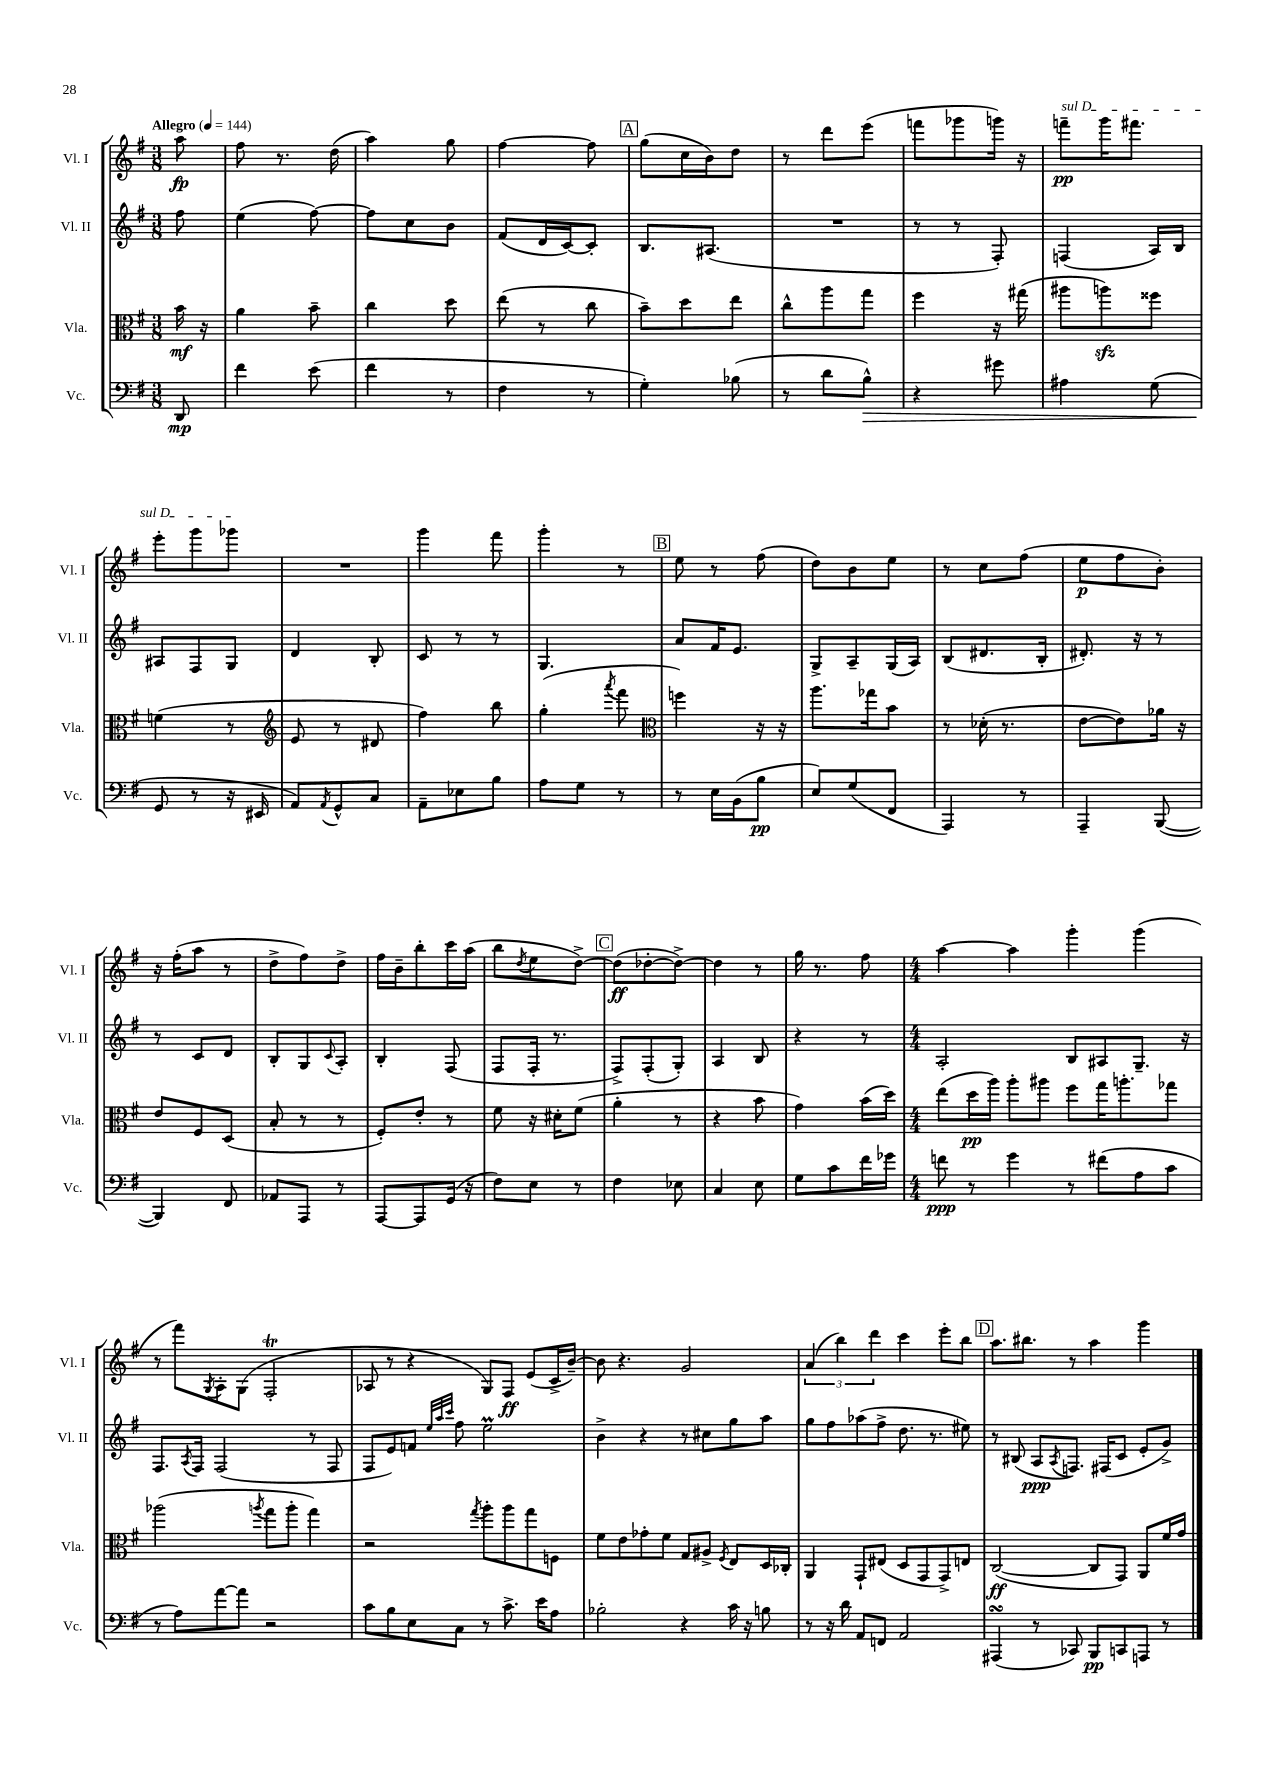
<<
\new StaffGroup <<
\new Staff = "s0" \with { instrumentName = "Vl. I" shortInstrumentName = "Vl. I" } {
    \clef treble \key g \major \numericTimeSignature \time 3/8 \partial 8 \tempo "Allegro" 4 = 144
    a''8\fp |
    fis''8 r8. d''16( |
    a''4) g''8 |
    fis''4~ fis''8 |
    \mark \markup { \box "A" } g''8( c''16 b'16) d''8 |
    r8 d'''8 e'''8( |
    f'''8 ges'''8 g'''16) r16 |
    \once \override TextSpanner.bound-details.left.text = \markup { \italic "sul D" } f'''8--\pp\startTextSpan g'''16 fis'''8. |
    e'''8-. g'''8 ges'''8\stopTextSpan |
    R4. |
    g'''4 fis'''8 |
    g'''4-. r8 |
    \mark \markup { \box "B" } e''8 r8 fis''8( |
    d''8) b'8 e''8 |
    r8 c''8 fis''8( |
    e''8\p fis''8 b'8-.) |
    r16 fis''16-.( a''8 r8 |
    d''8-> fis''8) d''8-> |
    fis''16 b'16-- b''8-. c'''16 a''16( |
    b''8 \acciaccatura { d''8 } e''8 d''8~->) |
    \mark \markup { \box "C" } d''8\ff( des''8~-. des''8~->) |
    des''4 r8 |
    g''16 r8. fis''8 |
    \numericTimeSignature \time 4/4 a''4~ a''4 g'''4-. g'''4( |
    r8 fis'''8) \acciaccatura { g8 } a8-. g8( fis2-.\trill |
    aes8 r8 r4 g8) fis8\ff e'8( c'16-> b'16~--) |
    b'8 r4. g'2 |
    \tuplet 3/2 { a'4( b''4) d'''4 } c'''4 e'''8-. b''8 |
    \mark \markup { \box "D" } a''8. bis''8. r8 a''4 g'''4 \bar "|." |
}
\new Staff = "s1" \with { instrumentName = "Vl. II" shortInstrumentName = "Vl. II" } {
    \clef treble \key g \major \numericTimeSignature \time 3/8 \partial 8
    fis''8 |
    e''4( fis''8~) |
    fis''8 c''8 b'8 |
    fis'8( d'16 c'16~) c'8-. |
    \mark \markup { \box "A" } b8. ais8.( |
    R4. |
    r8 r8 fis8-.) |
    f4( a16) b16 |
    ais8 fis8 g8 |
    d'4 b8-. |
    c'8 r8 r8 |
    g4. |
    \mark \markup { \box "B" } a'8 fis'16 e'8. |
    g8-> a8-- g16( a16) |
    b8( dis'8. b16-. |
    dis'8.-.) r16 r8 |
    r8 c'8 d'8 |
    b8-. g8 \appoggiatura { c'8 } a8-. |
    b4-. fis8( |
    fis8 fis16-. r8. |
    \mark \markup { \box "C" } fis8->) fis8-.( g8-.) |
    a4 b8 |
    r4 r8 |
    \numericTimeSignature \time 4/4 a2-. b8 ais8 g8.-- r16 |
    fis8. \acciaccatura { a8 } fis16 fis2( r8 fis8 |
    fis8 e'8) f'8 \grace { e''32 a''32 c'''32 } fis''8 e''2\prall |
    b'4-> r4 r8 cis''8 g''8 a''8 |
    g''8 fis''8 aes''8( fis''8-> d''8. r8. eis''8) |
    \mark \markup { \box "D" } r8 bis8( a8\ppp \acciaccatura { a8 } f8.) fis16( c'8 e'8-. g'8->) \bar "|." |
}
\new Staff = "s2" \with { instrumentName = "Vla." shortInstrumentName = "Vla." } {
    \clef alto \key g \major \numericTimeSignature \time 3/8 \partial 8
    b'16\mf r16 |
    a'4 b'8-- |
    c''4 d''8 |
    e''8( r8 c''8 |
    \mark \markup { \box "A" } b'8--) d''8 e''8 |
    c''8-^ a''8 g''8 |
    fis''4 r16 gis''16( |
    ais''8 a''8\sfz) fisis''8 |
    f'4( r8 |
    \clef treble e'8 r8 dis'8 |
    fis''4) b''8 |
    g''4-.( \acciaccatura { a'''8 } fis'''8 |
    \mark \markup { \box "B" } \clef alto f''4) r16 r16 |
    a''8. ges''16 b'8 |
    r8 des'16-.( r8. |
    e'8~ e'8) aes'16 r16 |
    e'8 fis8 d8( |
    b8-. r8 r8 |
    fis8-.) e'8-. r8 |
    fis'8 r16 dis'16-. fis'8( |
    \mark \markup { \box "C" } a'4-. r8 |
    r4 b'8 |
    g'4) b'16( d''16) |
    \numericTimeSignature \time 4/4 e''8( d''16\pp a''16) a''8-. ais''8 fis''8 g''16 a''8.-. ges''8 |
    aes''2( \acciaccatura { a''8 } g''8 a''8-. g''4) |
    r2 \acciaccatura { g''8 } a''8-. a''8 g''8 f8 |
    fis'8 e'8 ges'8-. fis'8 g8 ais8-> \acciaccatura { fis8 } e8 d16 ces16-. |
    a,4 g,8-! eis8( d8 g,8 g,8->) e8 |
    \mark \markup { \box "D" } c2~\ff( c8 g,8) a,8 fis'16 g'16 \bar "|." |
}
\new Staff = "s3" \with { instrumentName = "Vc." shortInstrumentName = "Vc." } {
    \clef bass \key g \major \numericTimeSignature \time 3/8 \partial 8
    d,8\mp |
    fis'4 e'8( |
    fis'4 r8 |
    fis4 r8 |
    \mark \markup { \box "A" } g4-.) bes8( |
    r8 d'8 b8-^\>) |
    r4 gis'8 |
    ais4 g8( |
    g,8\! r8 r16 eis,16 |
    a,8) \acciaccatura { a,8 } g,8-^ c8 |
    a,8-- ees8 b8 |
    a8 g8 r8 |
    \mark \markup { \box "B" } r8 e16 b,16( b8\pp |
    e8) g8( fis,8 |
    a,,4) r8 |
    a,,4-- b,,8~( |
    b,,4) fis,8 |
    aes,8 a,,8 r8 |
    a,,8~ a,,8 g,16( r16 |
    fis8) e8 r8 |
    \mark \markup { \box "C" } fis4 ees8 |
    c4 e8 |
    g8 c'8 fis'16 ges'16 |
    \numericTimeSignature \time 4/4 f'8\ppp r8 g'4 r8 fis'8( a8 c'8 |
    r8 a8) a'8~ a'8 r2 |
    c'8 b8 e8 c8 r8 c'8.-> e'16 a8 |
    bes2-. r4 c'16 r16 b8 |
    r8 r16 d'16 a,8 f,8 a,2 |
    \mark \markup { \box "D" } ais,,4\turn( r8 ces,8) b,,8\pp c,8 a,,8 r8 \bar "|." |
}
>>
>>
\layout { \context { \Score \remove "Bar_number_engraver" } }
